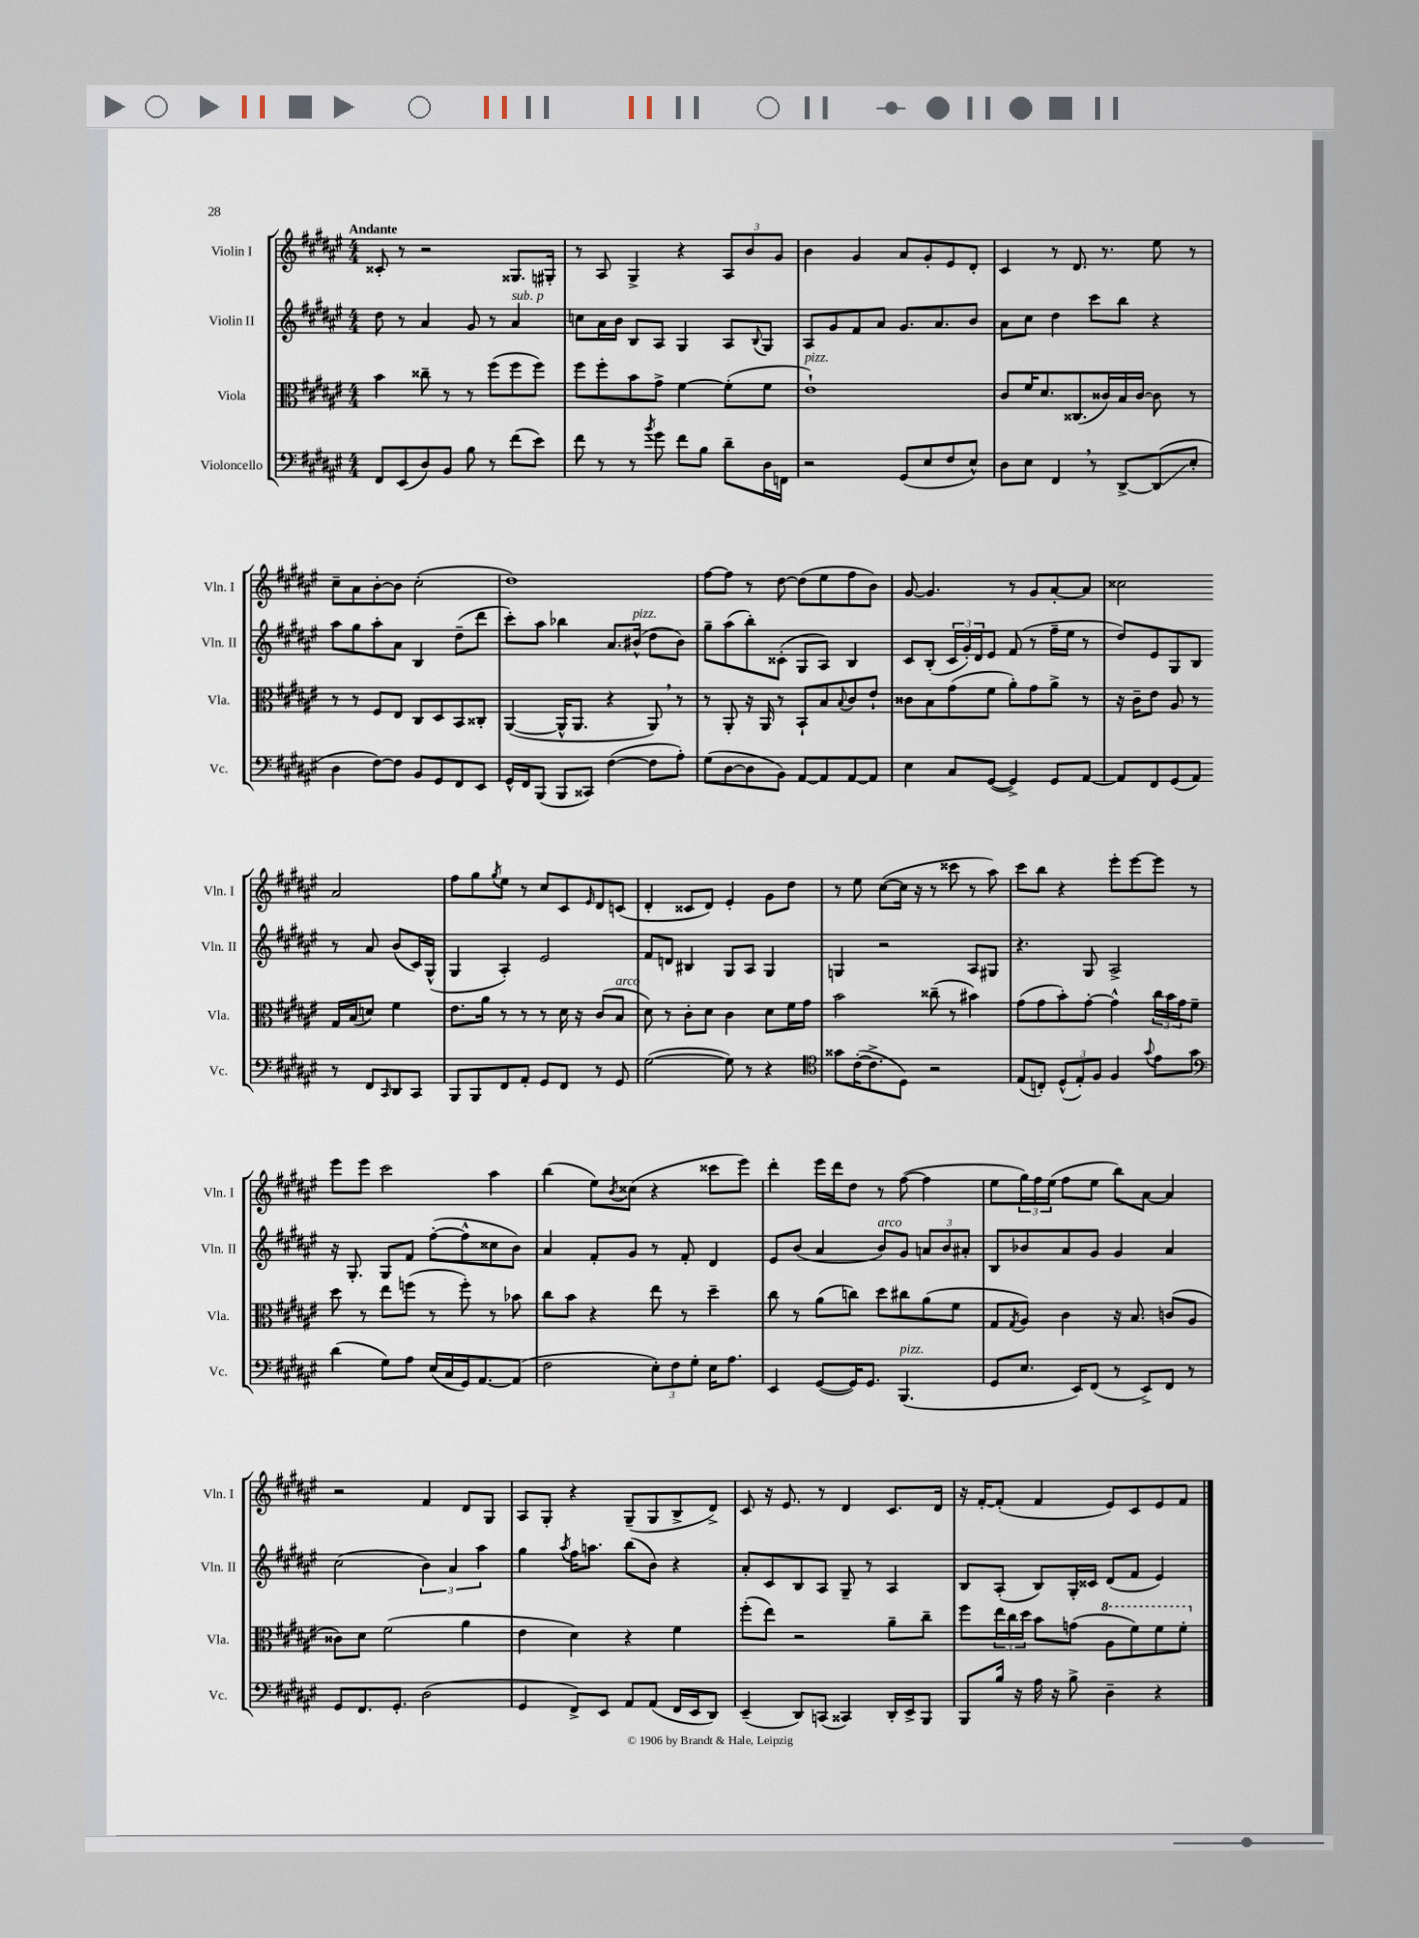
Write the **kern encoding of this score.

**kern	**kern	**kern	**kern
*staff4	*staff3	*staff2	*staff1
*clefF4	*clefC3	*clefG2	*clefG2
*k[f#c#g#d#a#e#]	*k[f#c#g#d#a#e#]	*k[f#c#g#d#a#e#]	*k[f#c#g#d#a#e#]
*M4/4	*M4/4	*M4/4	*M4/4
8FF#	4b	8dd#	8c##'
(8EE#	.	8r	8r
8D#)	8cc##~	4a#	2r
8BB	8r	.	.
8B	8r	8g#	.
8r	(8ff#	8r	.
(8f#	8ff#	4a#	8.G##
8e#)	8ff#)	.	.
.	.	.	16G#'
=	=	=	=
8f#	8ff#	8cc	8r
8r	8ff#'	16a#	8A#
.	.	16b	.
8r	8b	8B	4G#^
8qb	.	.	.
8g#	8g#^	8A#	.
8f#	[4f#	4G#	4r
8B	.	.	.
8d#~	(8f#']	8A#	12A#
.	.	.	12b
.	.	8qqB	.
16D#	8f#	8G#	.
.	.	.	12g#
16FF	.	.	.
=	=	=	=
2r	1e#`)	8A#	4b
.	.	8g#	.
.	.	8f#	4g#
.	.	8a#	.
(8GG#	.	8.g#	8a#
8E#	.	.	8g#'
.	.	8.a#	.
8F#	.	.	8e#
8E#^^)	.	8b	8d#'
=	=	=	=
8D#	8c#	8a#	4c#
8E#	16f#	8cc#	.
.	8.d#	.	.
4FF#	.	4dd#	8r
.	(8.C##	.	8.d#
8r	.	8ccc#	.
.	16c##)	.	8.r
[8DD#^	16B	8bb	.
.	[16c##	.	.
(8DD#]	8c##]	4r	8ee#
8E#'	8r	.	8r
=	=	=	=
4D#	8r	8aa#	8cc#~
.	8r	8gg#	8a#
[8F#)	8F#	8aa#'	[8b'
8F#]	8E#	8a#	8b]
8BB	8C#	4B	(2cc#'
8GG#	8D#	.	.
8FF#	8BB	(8dd#~	.
8EE#	8C##'	8ddd#	.
=	=	=	=
16GG#^^	([4AA#	8ccc#')	1dd#)
16FF#	.	.	.
(8BBB	.	8aa#	.
8BBB	16AA#^^]	4bb-	.
.	8.AA#	.	.
8CC##)	.	.	.
([4F#	4r	8.a#	.
.	.	(16b#^^	.
8F#]	8AA#)	8dd#	.
8A#')	8r	8b#)	.
=	=	=	=
(8G#	8r	8gg#~	[8ff#
[8D#	8AA#'	(8aa#	8ff#]
8D#]	16r	8bb')	8r
.	16AA#	.	.
8BB)	8r	(8c##'	[8dd#
[8AA#	8BB`	8G#	(8dd#]
8AA#]	8B	8A#)	8ee#
.	8qqB	.	.
[8AA#	8c#	4B	8ff#
8AA#]	8e#`	.	8b)
=	=	=	=
4E#	8c##	8c#	[8g#
.	8B	(8B'	4.g#]
8C#	(8g#	24c#	.
.	.	24g#')	.
.	.	24d#	.
([8GG#	8f#	8e#	.
4GG#^])	8a#')	(8f#	8r
.	8g#	8r	8g#
8GG#	8a#^	16ff#~	[8a#'
.	.	16ee#	.
[8AA#	8r	8r	8a#]
=	=	=	=
8AA#]	16r	8dd#)	2cc##
.	16c#~	.	.
8FF#	8e#	8e#	.
(8GG#	8A#	8G#	.
8AA#)	8r	8B	.
8r	16G#	8r	2a#
.	(16B	.	.
8FF#	8d)	8a#	.
16qqCC#	.	.	.
8DD#	4f#	(8b	.
8CC#	.	16c#)	.
.	.	(16G#^^	.
=	=	=	=
8BBB	8.e#	4G#	8ff#
8BBB	.	.	8gg#
.	16a#	.	.
.	.	.	8qgg#
8FF#	8r	4A#')	8ee#
8AA#'	8r	.	8r
8GG#	8r	2e#	8cc#
8FF#	16d#	.	8c#
.	16r	.	.
.	.	.	16qqe#
8r	(8c#	.	8d#
8GG#	8B	.	(8c
=	=	=	=
([2G#	8d#)	8f#	4d#'
.	8r	8d	.
.	8c#'	4B#	8c##
.	8d#	.	8d#)
8G#])	4c#	8G#	4e#'
8r	.	8A#	.
4r	8d#	4G#	8g#
.	16f#	.	8dd#
.	16g#	.	.
=	=	=	=
*clefC4	*	*	*
8g##	2b	4G	8r
([16c#'	.	.	8ee#
8.c#^]	.	.	.
.	.	2r	([8cc#
8D#)	.	.	16cc#]
.	.	.	16r
2r	(8cc##~	.	8r
.	8r	.	8ccc##
.	4b#)	8A#	8r
.	.	8G#	8aa#)
=	=	=	=
(8E#	(8g#	4.r	8ccc#
8C')	8g#	.	8bb
(12D#^^	8b')	.	4r
12E#')	.	.	.
.	[8g#'	8G#	.
12F#	.	.	.
4F#	4g#^^]	2A#^	8eee#'
.	.	.	[8eee#
8qqg#	.	.	.
8e#	24cc#	.	8eee#]
.	24b	.	.
.	24g#	.	.
8g#	8f#~	.	8r
=	=	=	=
*clefF4	*	*	*
(4d#	8dd#	16r	8eee#
.	.	8.G#'	.
.	8r	.	8eee#
8G#)	8ee#	8G#	2ccc#
8A#	(8ff	8f#	.
(16E#	8r	([8ff#'	.
16C#	.	.	.
16GG#)	8ff')	8ff#^^]	.
[8.AA#	.	.	.
.	8r	8cc##	4aa#
(8AA#]	8b-	8b)	.
=	=	=	=
2F#	8cc#	4a#	(4bb
.	8b	.	.
.	4r	8f#'	8ee#)
.	.	.	8qb
.	.	8g#	(8cc##
12E#')	8ee#	8r	4r
12F#	.	.	.
.	8r	8f#'	.
12G#'	.	.	.
16E#	4dd#~	4d#	8ccc##
8.A#	.	.	.
.	.	.	8eee#)
=	=	=	=
4EE#	8cc#	8e#	4ddd#'
.	8r	(8b	.
([8GG#	(8a#	4a#	16eee#
.	.	.	16ddd#
16GG#])	8cc)	.	8dd#
8.GG#	.	.	.
.	8dd#	8b)	8r
(4.BBB	8cc#	8g#	([8ff#
.	(8a#	12a	4ff#]
.	.	12b	.
.	8f#	.	.
.	.	12a#'	.
=	=	=	=
8GG#	8G#	8B	8ee#
.	8qG#	.	.
8.E#	8A#)	8b-	24gg#)
.	.	.	24ff#
.	.	.	(24ee#
.	4c#	8a#	8ff#
16EE#)	.	.	.
(8FF#	.	8g#	8ee#
8r	16r	4g#	8bb)
.	8.B	.	.
8EE#^)	.	.	[8a#
8FF#	(8c	4a#	4a#]
8r	8A#	.	.
=	=	=	=
8GG#	8c##)	(2cc#	2r
8.FF#	8d#	.	.
.	(2f#	.	.
8.GG#'	.	.	.
(2D#	.	6b)	4f#
.	.	6a#	.
.	4a#	.	8d#
.	.	6aa#	.
.	.	.	8G#
=	=	=	=
4GG#	4e#	4gg#	8A#
.	.	.	8G#'
.	.	8qaa#	.
8FF#^)	4d#)	16ff#	4r
.	.	8.aa	.
8EE#	.	.	.
8AA#	4r	(8bb	(8G#~
(8AA#	.	8b)	8G#
16FF#	4f#	4r	8B^
16EE#	.	.	.
8DD#)	.	.	8d#^)
=	=	=	=
(4EE#~	(8ff#'	8a#'	8c#
.	8ee#)	8c#	16r
.	.	.	8.e#
8DD#)	2r	8B	.
(8CC	.	8A#	8r
4CC##)	.	8G#~	4d#
.	.	8r	.
16DD#'	8a#~	4A#	8.c#
16EE#^	.	.	.
8BBB	8cc#~	.	.
.	.	.	16d#
=	=	=	=
8BBB	8ff#	8B	16r
.	.	.	[16f#'
16B	24ee#	(8A#'	(8f#']
.	24cc#	.	.
16r	.	.	.
.	24dd#	.	.
16A#	8b	8B)	4f#
16r	.	.	.
8B^	(8g	16G#'	.
.	.	16c##	.
4D#~	8a#	(8d#	8e#)
.	8ff#)	8f#	8c#
4r	8ff#	4e#)	8e#
.	8ff#'	.	8f#
==	==	==	==
*-	*-	*-	*-
